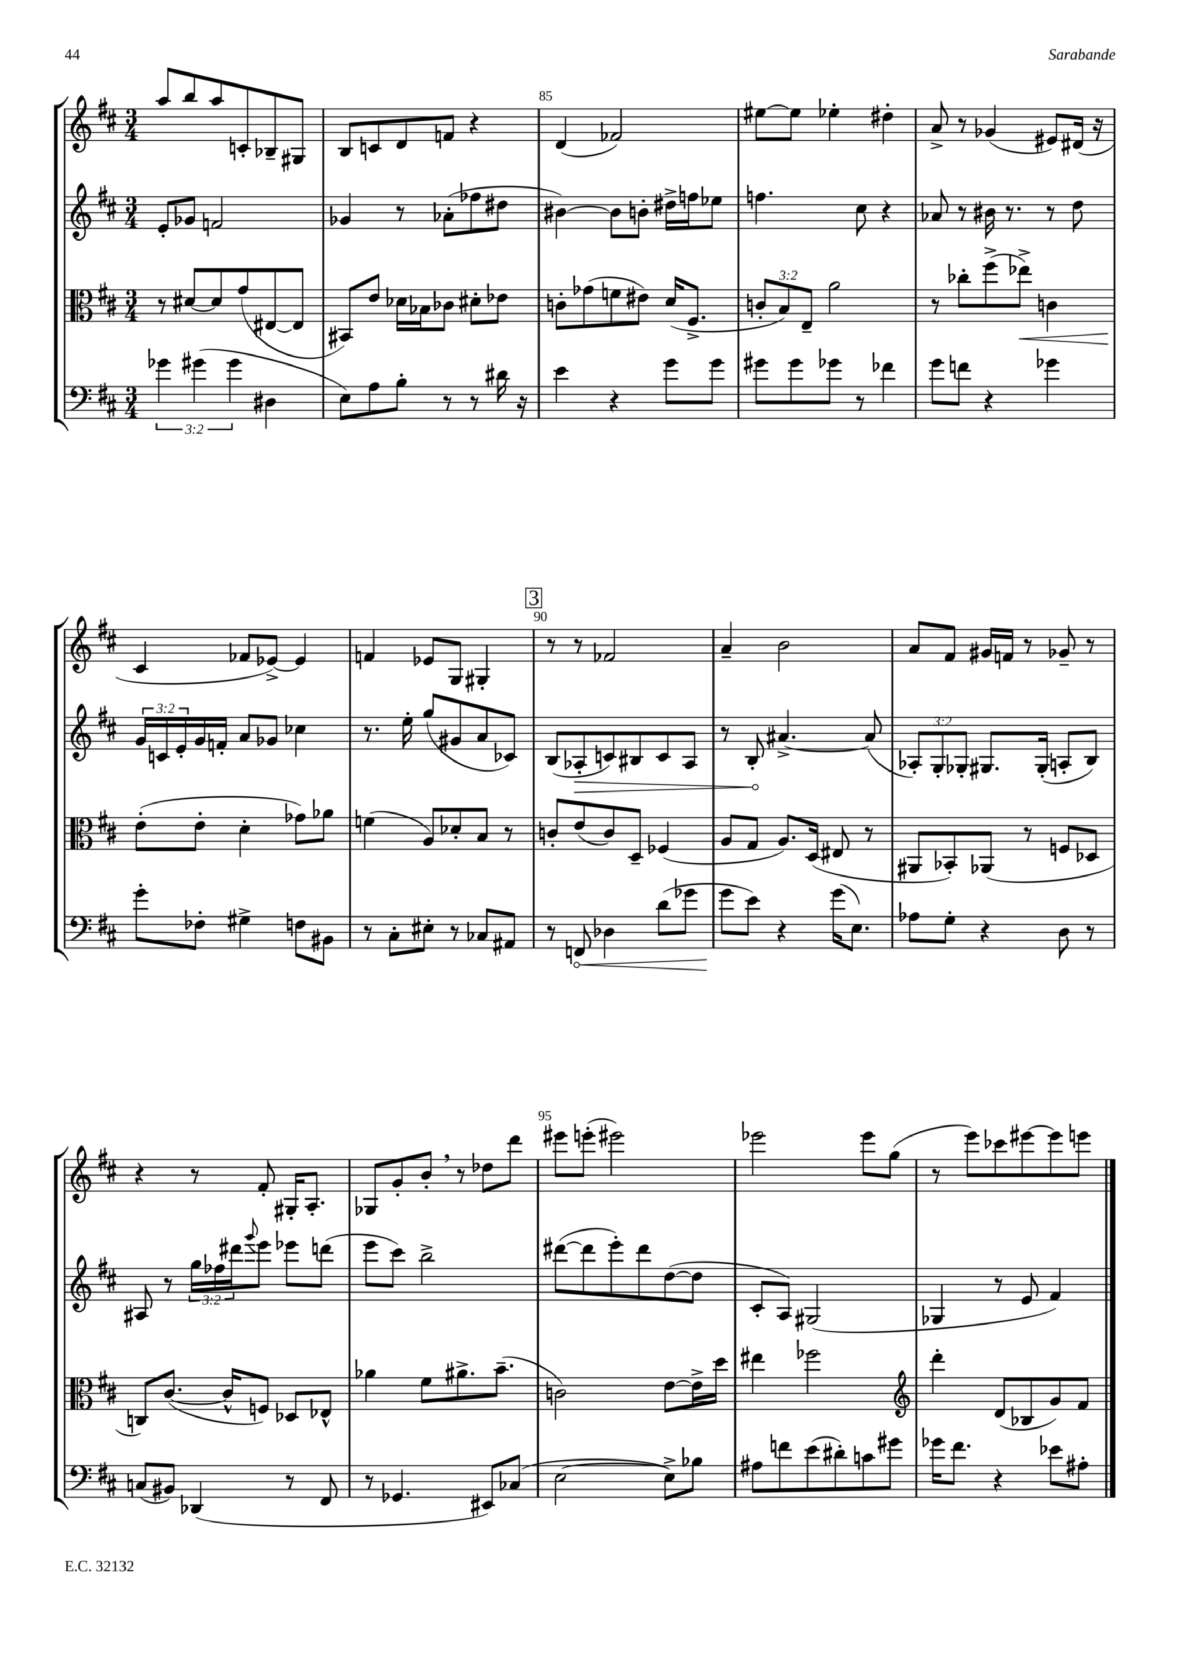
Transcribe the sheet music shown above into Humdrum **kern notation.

**kern	**kern	**kern	**kern
*staff4	*staff3	*staff2	*staff1
*clefF4	*clefC3	*clefG2	*clefG2
*k[f#c#]	*k[f#c#]	*k[f#c#]	*k[f#c#]
*M3/4	*M3/4	*M3/4	*M3/4
6g-\	8r	8e'/L	8aa/L
.	[8d#/L	8g-/J	8bb/
(6g#\	.	.	.
.	8d#/]	2f/	8aa/
6g#\	.	.	.
.	(8g/	.	8c'/
4D#\	[8E#/	.	8B-~/
.	8E#/]J	.	8G#/J
=	=	=	=
8E\L)	8BB#/L)	4g-/	8B/L
8A\	8e/J	.	8c/
8B'\J	16d-\LL	8r	8d/
.	16B-\J	.	.
8r	8c-\J	(8a-'\L	8f/J
8r	8d#'\L	8ff-\	4r
16d#\	8e-\J	8dd#\J	.
16r	.	.	.
=	=	=	=
4e\	8c'\L	[4b#\)	(4d/
.	(8g-\	.	.
4r	8f\	8b#\]L	2f-/)
.	8e#\J)	8b'\J	.
8g\L	(16d/LK	16dd#^\LL	.
.	8.F#^/J	16ff\J	.
8g\J	.	8ee-\J	.
=	=	=	=
8g#\L	12c'/L	4.ff\	[8ee#\L
.	12B/)	.	.
8g#\	.	.	8ee#\]J
.	12E~/J	.	.
8g-\J	2a\	.	4ee-'\
8r	.	8cc#\	.
4f-\	.	4r	4dd#'\
=	=	=	=
8g\L	8r	8a-/	8a^/
8f\J	8cc-'\L	8r	8r
4r	(8ff#^\	16b#\	(4g-/
.	.	8.r	.
.	8ee-^\J)	.	.
4g-\	4c\	8r	8e#/L)
.	.	8dd\	(16d#/Jk
.	.	.	16r
=	=	=	=
8g'\L	(8e'\L	24g/LL	4c#/
.	.	24c/	.
.	.	24e'/	.
8F-'\J	8e'\J	16g/	.
.	.	16f'/JJ	.
4G#^\	4d'\	8a/L	8f-/L
.	.	8g-/J	[8e-^/J)
8F\L	8g-\L)	4cc-\	4e-/]
8BB#\J	8a-\J	.	.
=	=	=	=
8r	(4f\	8.r	4f/
8C#'\L	.	.	.
.	.	16ee'\	.
8E#'\J	8A/L)	(8gg/L	8e-/L
8r	8d-'/	8g#/	8G/J
8C-/L	8B/J	8a/	4G#'/
8AA#/J	8r	8c-/J)	.
=	=	=	=
8r	8c'/L	(8B/L	8r
8FF/	(8e/	8A-'/	8r
4D-\	8c/)	8c/)	2f-/
.	8D~/J	8B#/	.
(8d\L	(4F-/	8c/	.
8g-\J	.	8A-/J	.
=	=	=	=
8g\L	8A/L	8r	4a~/
8e\J)	8G/J	8B'/	.
4r	8.A/L)	[4.a#^/	2b\
.	(16D/Jk	.	.
(16g\LK	8E#/	.	.
8.E\J)	.	.	.
.	8r	(8a#/]	.
=	=	=	=
8A-\L	8AA#/L	12A-'/L)	8a/L
.	.	12G'/	.
8G'\J	8BB-'/)	.	8f#/J
.	.	12G-'/J	.
4r	(8AA-/J	8.G#/L	16g#/LL
.	.	.	16f/JJ
.	8r	.	8r
.	.	(16G#'/Jk	.
8D\	8F/L	8A'/L	8g-~/
8r	8D-/J	8B/J)	8r
=	=	=	=
(8C/L	8C/L)	8A#/	4r
8BB#/J)	([8.c#/J	8r	.
(4DD-/	.	24gg\LL	8r
.	.	24ff-\	.
.	16c#^^/]LK	.	.
.	.	24ddd#\J	.
.	.	8qqggg/	.
.	8F/J)	8eee\J	8f#'/
8r	8D-/L	8eee-\L	16G#'/LK
.	.	.	8.A'/J
8FF#/	8E-^^/J	(8ddd\J	.
=	=	=	=
8r	4a-\	8eee\L	8G-/L
4.GG-/	.	8ccc#\J)	8g'/
.	8f#\L	2bb^\	8b'/J
.	8.a#^\	.	8r
8EE#/L)	.	.	8dd-\L
.	(8.b~\J	.	.
(8C-/J	.	.	8ddd\J
=	=	=	=
[2E\	2c\)	([8ddd#\L	8eee#\L
.	.	8ddd#\]	(8eee'\J
.	.	8eee'\)	2eee#\)
.	.	8ddd#\	.
8E^\]L)	[8e\L	([8dd\	.
8B-\J	16e^\]L	8dd\]J	.
.	16dd\JJ	.	.
=	=	=	=
8A#\L	4ee#\	8c#'/L	2eee-\
8f\	.	8A/J)	.
(8e\	2ff-\	(2G#/	.
8d#'\)	.	.	.
8c\	.	.	8eee-\L
8g#\J	.	.	(8gg\J
=	=	=	=
*	*clefG2	*	*
16g-\LK	4ddd'\	4G-/	8r
8.f#\J	.	.	.
.	.	.	8eee\L)
4r	(8d/L	8r	8ccc-\
.	8B-/	8e/	[8eee#\
8e-\L	8g/)	4f#/)	8eee#\]
8A#'\J	8f#/J	.	8eee\J
==	==	==	==
*-	*-	*-	*-
